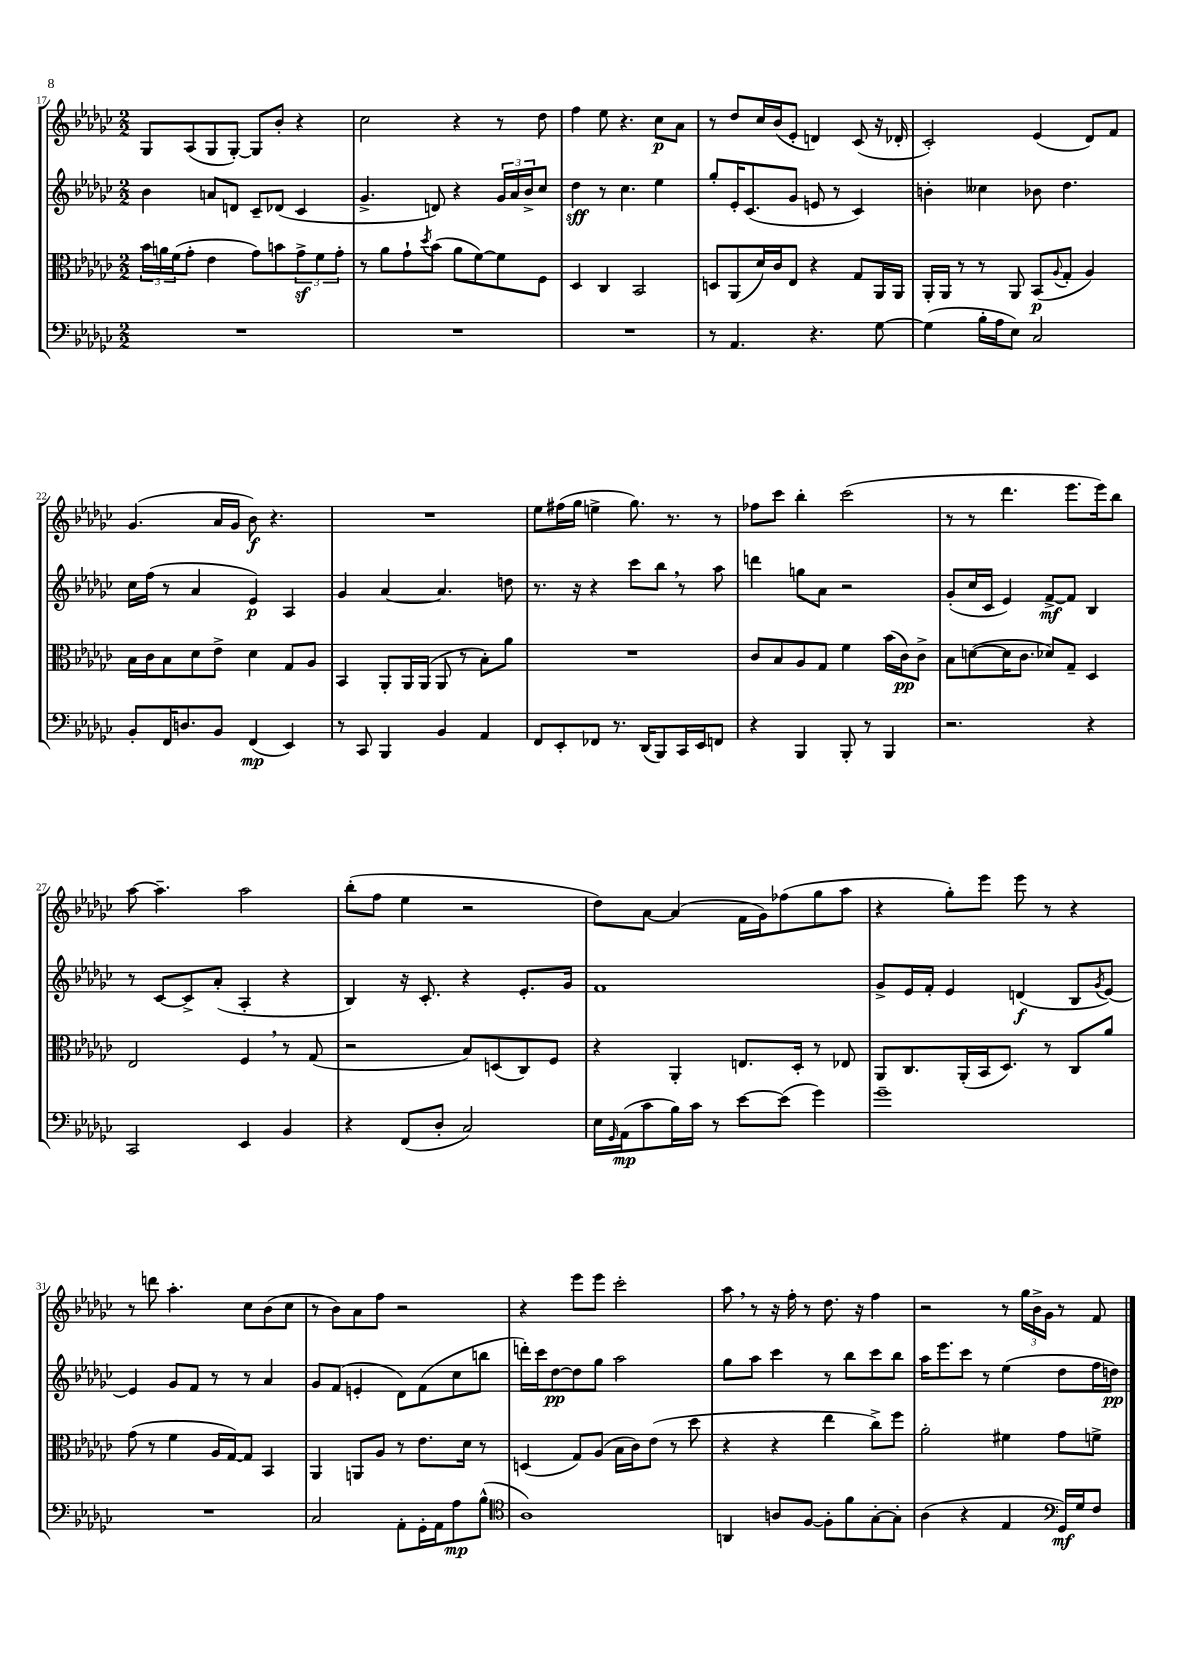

**kern	**kern	**kern	**kern
*staff4	*staff3	*staff2	*staff1
*clefF4	*clefC3	*clefG2	*clefG2
*k[b-e-a-d-g-c-]	*k[b-e-a-d-g-c-]	*k[b-e-a-d-g-c-]	*k[b-e-a-d-g-c-]
*M2/2	*M2/2	*M2/2	*M2/2
1r	24b-	4b-	8G-
.	24a	.	.
.	(24f	.	.
.	8g-'	.	(8A-
.	4e-	8a	8G-
.	.	8d	[8G-')
.	8g-)	8c-~	8G-]
.	8b	(8d-	8b-'
.	12g-^	4c-	4r
.	12f	.	.
.	12g-'	.	.
=	=	=	=
1r	8r	4.g-^	2cc-
.	8a-	.	.
.	8g-`	.	.
.	8qdd-	.	.
.	(8b-	8d)	.
.	8a-	4r	4r
.	[8f)	.	.
.	8f]	24g-	8r
.	.	24a-	.
.	.	24b-^	.
.	8F	8cc-	8dd-
=	=	=	=
1r	4D-	4dd-	4ff
.	4C-	8r	8ee-
.	.	4.cc-	4.r
.	2BB-	.	.
.	.	4ee-	8cc-
.	.	.	8a-
=	=	=	=
8r	8D	8gg-'	8r
4.AA-	(8AA-	16e-'	8dd-
.	.	(8.c-	.
.	16d-)	.	16cc-
.	16c-	.	(16b-
.	8E-	8g-	8e-'
4.r	4r	8e	4d)
.	.	8r	.
.	8G-	4c-)	(8c-
[8G-	16AA-	.	16r
.	16AA-	.	16d-'
=	=	=	=
(4G-]	16AA-'	4b'	2c-')
.	16AA-	.	.
.	8r	.	.
16B-'	8r	4cc--	.
16A-	.	.	.
8E-)	8AA-	.	.
2C-	(8BB-	8b-	(4e-
.	8qqA-	.	.
.	8G-'	4.dd-	.
.	4A-)	.	8d-)
.	.	.	8f
=	=	=	=
8BB-'	16B-	16cc-	(4.g-
.	16c-	(16ff	.
16FF	8B-	8r	.
8.D	.	.	.
.	8d-	4a-	.
8BB-	8e-^	.	16a-
.	.	.	16g-
(4FF	4d-	4e-)	8b-)
.	.	.	4.r
4EE-)	8G-	4A-	.
.	8A-	.	.
=	=	=	=
8r	4BB-	4g-	1r
8CC-	.	.	.
4BBB-	8AA-'	[4a-	.
.	16AA-	.	.
.	(16AA-	.	.
4BB-	8AA-	4.a-]	.
.	8r	.	.
4AA-	8B-')	.	.
.	8a-	8dd	.
=	=	=	=
8FF	1r	8.r	8ee-
8EE-'	.	.	(16ff#
.	.	16r	16gg-
8FF-	.	4r	4ee^
8.r	.	.	.
.	.	8ccc-	8.gg-)
(16DD-	.	.	.
8BBB-)	.	8bb-	.
.	.	.	8.r
16CC-	.	8r	.
16EE-	.	.	.
8FF	.	8aa-	8r
=	=	=	=
4r	8c-	4ddd	8ff-
.	8B-	.	8ccc-
4BBB-	8A-	8gg	4bb-'
.	8G-	8a-	.
8BBB-'	4f	2r	(2ccc-
8r	.	.	.
4BBB-	(16b-	.	.
.	16c-)	.	.
.	8c-^	.	.
=	=	=	=
2.r	8B-	(8g-'	8r
.	([8d	16cc-	8r
.	.	16c-	.
.	16d]	4e-)	4.ddd-
.	8.c-	.	.
.	8d-)	[8f^	.
.	8G-~	8f]	8.eee-
4r	4D-	4B-	.
.	.	.	16eee-)
.	.	.	8bb-
=	=	=	=
2CC-	2E-	8r	[8aa-
.	.	[8c-	4.aa-~]
.	.	8c-^]	.
.	.	(8a-'	.
4EE-	4F	4A-'	2aa-
4BB-	8r	4r	.
.	(8G-	.	.
=	=	=	=
4r	2r	4B-)	(8bb-'
.	.	.	8ff
(8FF	.	16r	4ee-
.	.	8.c-'	.
8D-'	.	.	.
2C-)	8B-)	4r	2r
.	(8D	.	.
.	8C-)	8.e-'	.
.	8F	.	.
.	.	16g-	.
=	=	=	=
16E-	4r	1f	8dd-)
16qqGG-	.	.	.
(16AA-	.	.	.
8c-	.	.	[8a-
16B-)	4AA-'	.	(4a-]
16c-	.	.	.
8r	.	.	.
[8e-	8.E	.	16f
.	.	.	16g-)
(8e-]	.	.	(8ff-
.	16D-'	.	.
4g-)	8r	.	8gg-
.	8E-	.	8aa-
=	=	=	=
1g-~	8AA-	8g-^	4r
.	8.C-	16e-	.
.	.	16f'	.
.	.	4e-	8gg-')
.	(16AA-'	.	.
.	16BB-	.	8eee-
.	8.D-)	.	.
.	.	(4d	8eee-
.	8r	.	8r
.	8C-	8B-	4r
.	.	8qg-	.
.	8a-	[8e-)	.
=	=	=	=
1r	(8g-	4e-]	8r
.	8r	.	8ddd
.	4f	8g-	4.aa-'
.	.	8f	.
.	16A-	8r	.
.	[16G-)	.	.
.	8G-]	8r	8cc-
.	4BB-	4a-	(8b-
.	.	.	8cc-
=	=	=	=
2C-	4AA-	8g-	8r
.	.	(8f	8b-)
.	8AA	4e'	8a-
.	8A-	.	8ff
8AA-'	8r	8d-)	2r
16GG-'	8.e-	(8f	.
16AA-	.	.	.
8A-	.	8cc-	.
.	16d-	.	.
(8B-^^	8r	8bb	.
=	=	=	=
*clefC4	*	*	*
1A-)	(4D	16ddd')	4r
.	.	16ccc-	.
.	.	[8dd-	.
.	8G-)	8dd-]	8eee-
.	(8A-	8gg-	8eee-
.	16B-	2aa-	2ccc-'
.	16c-)	.	.
.	(8e-	.	.
.	8r	.	.
.	8dd-	.	.
=	=	=	=
4AA	4r	8gg-	8aa-
.	.	8aa-	8r
8A	4r	4ccc-	16r
.	.	.	16ff'
[8F	.	.	8r
8F']	4ee-	8r	8.dd-
8f	.	8bb-	.
.	.	.	16r
[8G-'	8cc-^)	8ccc-	4ff
8G-']	8ff	8bb-	.
=	=	=	=
(4A-	2a-'	16aa-	2r
.	.	8.eee-	.
4r	.	8ccc-	.
.	.	8r	.
4E-	4f#	(4ee-	8r
.	.	.	24gg-
.	.	.	24b-^
.	.	.	24g-
*clefF4	*	*	*
16GG-)	8g-	8dd-	8r
16G-	.	.	.
8F	8f^	16ff	8f
.	.	16dd)	.
==	==	==	==
*-	*-	*-	*-
